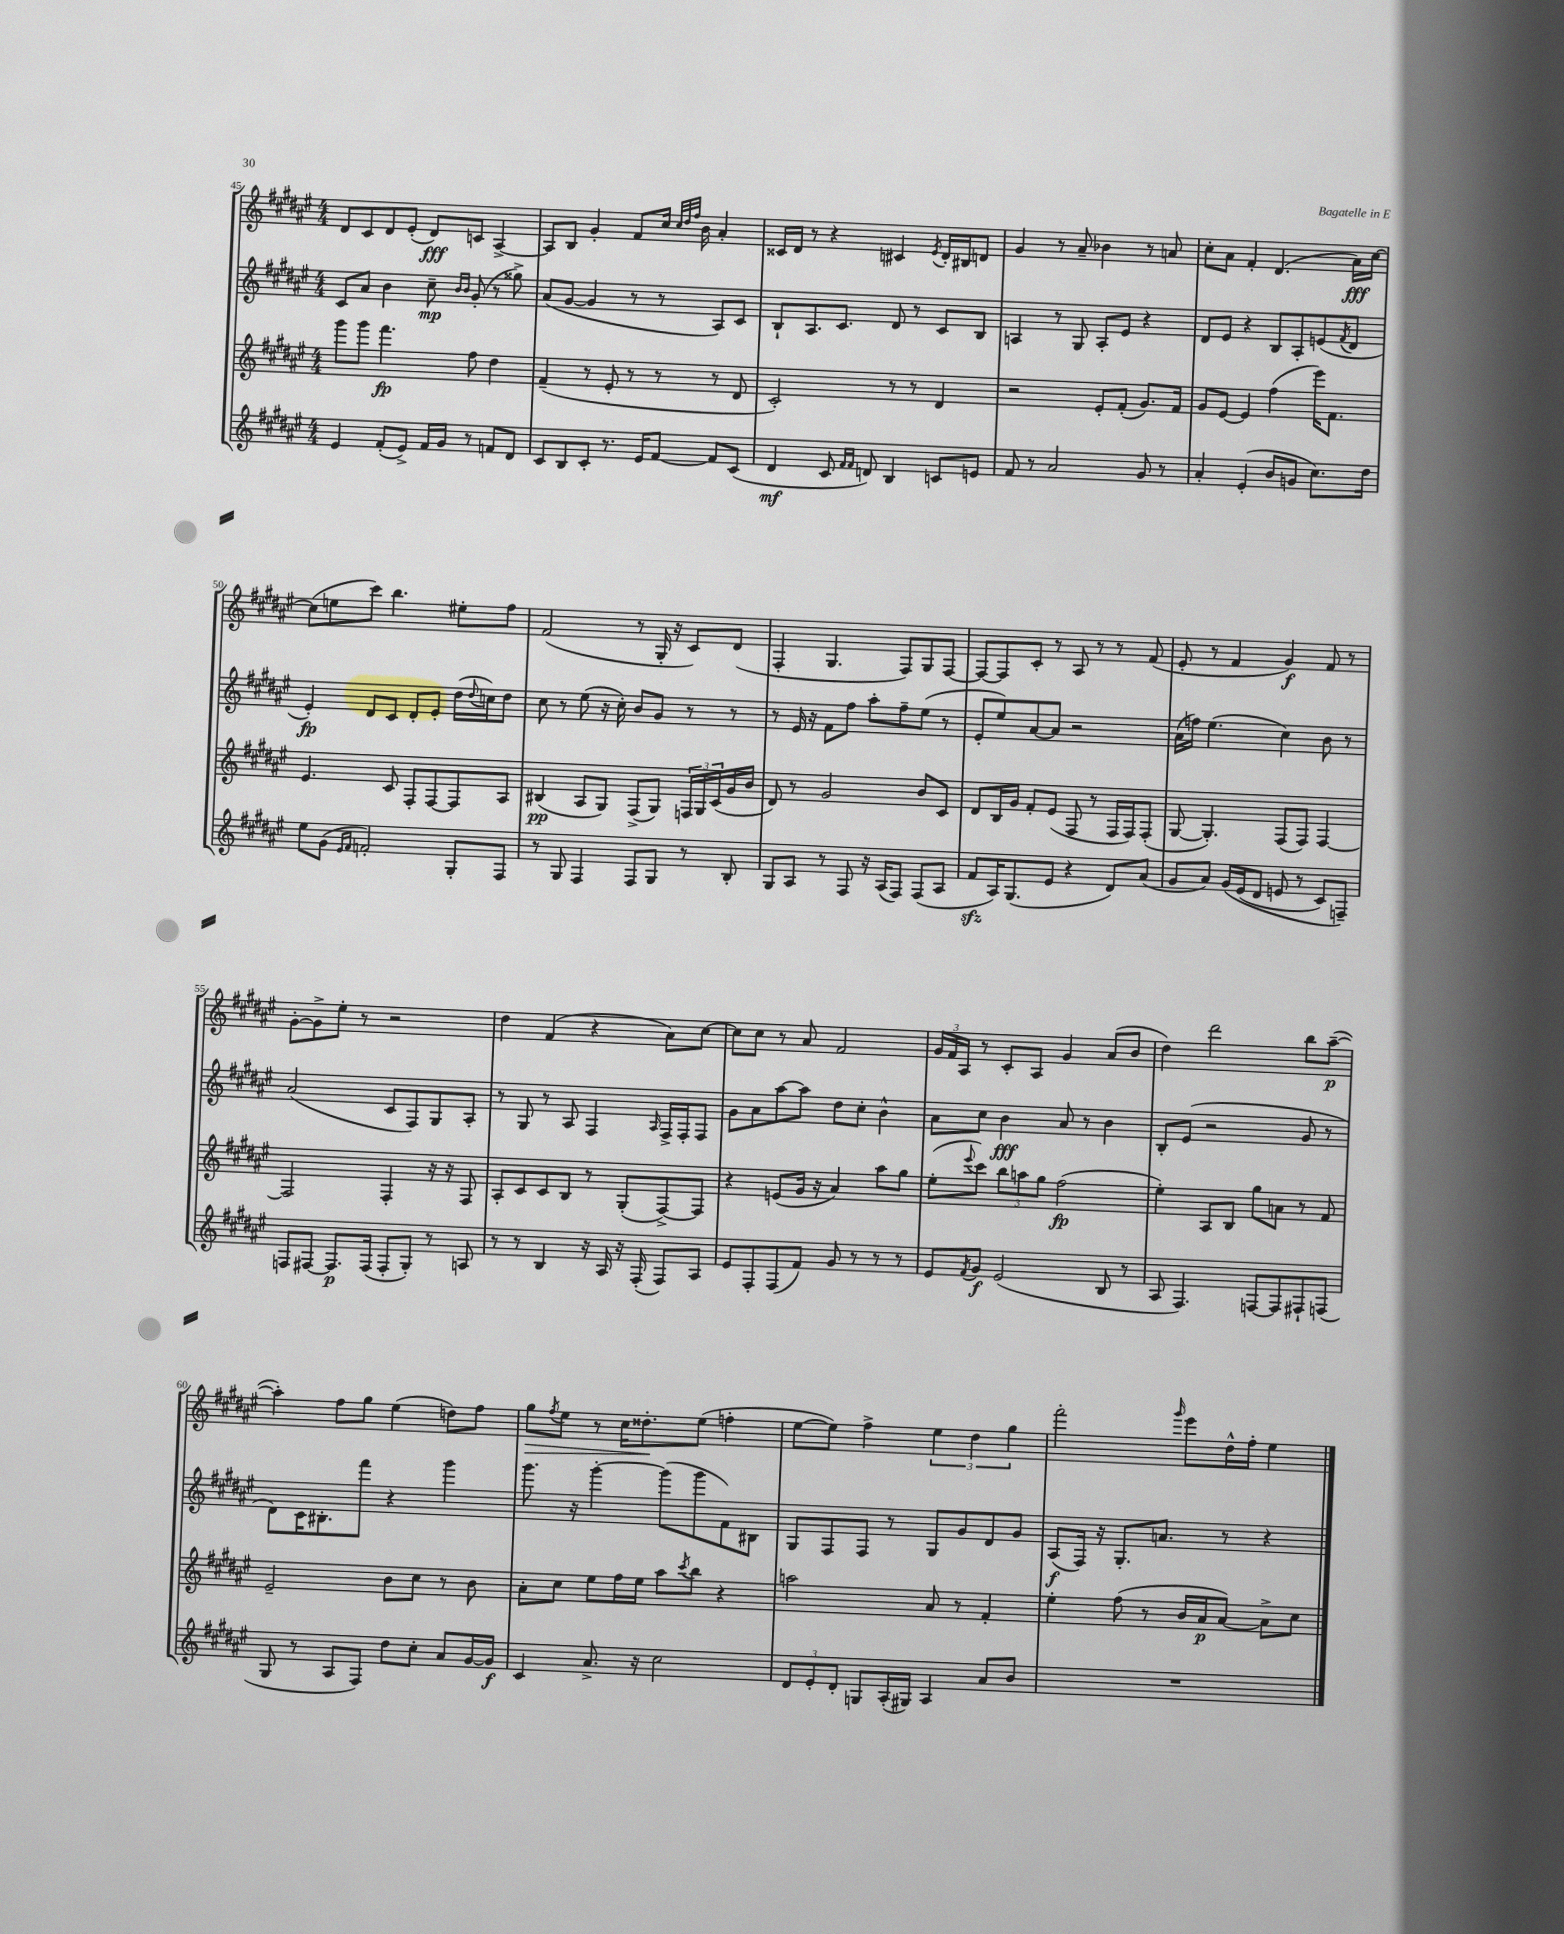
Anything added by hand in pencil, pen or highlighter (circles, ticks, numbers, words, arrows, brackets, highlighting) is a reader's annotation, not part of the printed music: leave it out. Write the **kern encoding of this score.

**kern	**kern	**kern	**kern
*staff4	*staff3	*staff2	*staff1
*clefG2	*clefG2	*clefG2	*clefG2
*k[f#c#g#d#a#e#]	*k[f#c#g#d#a#e#]	*k[f#c#g#d#a#e#]	*k[f#c#g#d#a#e#]
*M4/4	*M4/4	*M4/4	*M4/4
4e#	8ggg#	8c#	8d#
.	8ggg#	8a#	8c#
(8f#'	4.fff#	4b	8d#
8e#^)	.	.	(8e#'
16f#	.	8cc#~	8d#)
16g#	.	.	.
.	.	16qqb	.
.	.	16qqb	.
8r	8ff#	(8g#'	8c
8f	4dd#	8r	[4A#^
8d#	.	8gg##^)	.
=	=	=	=
8c#	(4f#~	(8a#	8A#]
8B	.	[8g#	8B
8c#'	8r	4g#]	4g#'
8.r	8e#'	.	.
.	8r	8r	8f#
16e#	.	.	.
[8f#	8r	8r	16cc#
.	.	.	32qqcc#
.	.	.	32qqdd#
.	.	.	32qqff#
.	.	.	16b
8f#]	8r	8A#)	4a#'
(8c#	8d#	8c#	.
=	=	=	=
4d#	2c#')	8B`	16c##
.	.	.	16d#
.	.	8.A#	8r
8c#	.	.	4r
.	.	8.c#	.
16qqf#	.	.	.
16qqf#	.	.	.
8d)	.	.	.
4B	8r	8d#	4c#
.	8r	8r	.
.	.	.	8qe#
8c	4d#	8c#	16d#'
.	.	.	16B#
8e	.	8B	8d
=	=	=	=
8f#	2r	4A	4g#
8r	.	.	.
2a#	.	8r	8r
.	.	8G#	8a#~
.	8e#'	8A'	4b-
.	(8f#'	8e#	.
8g#	8.g#)	4r	8r
8r	.	.	8a
.	16f#	.	.
=	=	=	=
4a#'	8g#	8d#	8cc#'
.	[8e#	8e#	8a#
(4e#'	4e#]	4r	4f#'
8b	(4ff#	8B	(4.d#
8g	.	8A#'	.
8.cc#)	16eee#)	(8e	.
.	8.f#	.	.
.	.	8qf#	.
.	.	8d#	16a#)
16dd#	.	.	[16cc#
=	=	=	=
8ee#	4.e#	4e#')	(8cc#]
(8g#	.	.	8ee
16qqe#	.	.	.
16qqf#	.	.	.
2f')	.	8d#	8ccc#)
.	8c#	8c#	4.bb
.	8F#'	8d#'	.
.	[8F#	8e#'	.
8G#'	8F#]	(16dd#	8ee#'
.	.	8qqdd#	.
.	.	16cc)	.
8F#	8A#	8dd#	8ff#
=	=	=	=
8r	(4B#	8cc#	(2f#
8G#	.	8r	.
4F#	8A#	(8ee#	.
.	8G#)	16r	.
.	.	16cc#')	.
8F#	(8F#^	8b	8r
8G#	8G#)	8g#	16G#'
.	.	.	16r
8r	24F	8r	8c#)
.	24G#	.	.
.	(24c#	.	.
8B'	16g#	8r	(8d#
.	16b	.	.
=	=	=	=
8G#	8d#)	8r	4F#'
8A#	8r	16e#	.
.	.	16r	.
8r	2g#	8f#	4.G#
8F#	.	8ff#	.
16r	.	8aa#'	.
(16A#	.	.	.
8F#)	.	8ff#~	8F#)
(8F#	8b	(8ee#	8G#
8A#	8c#	8r	[8F#
=	=	=	=
8f#	8d#	8e#'	8F#_
16A#)	16B	8ee#)	8F#]
(8.G#	16g#	.	.
.	8f#'	[8a#	8c#'
8e#	(8e#	8a#]	8r
4r	8F#	2r	8A#
.	8r	.	8r
8d#)	16F#	.	8r
.	16F#)	.	.
(8a#	(8F#'	.	(8f#
=	=	=	=
8g#	[8G#	(16a#	8e#'
.	.	16ff)	.
8a#)	4.G#'])	(4.ee#	8r
&(16g#	.	.	4f#
(16e#	.	.	.
8d#	.	.	.
8e	(8F#	4cc#)	4g#)
8r	8F#)	.	.
8c#)	[4F#	8b	8f#
8F~&)	.	8r	8r
=	=	=	=
8F	2F#]	(2a#	[8g#'
[8F#	.	.	8g#^]
8.F#]	.	.	8ee#'
.	.	.	8r
(16F#	.	.	.
8F#'	4F#'	8c#	2r
8G#')	.	8F#)	.
8r	16r	8G#	.
.	16r	.	.
8A	8F#	8A#'	.
=	=	=	=
8r	8A#'	8r	4dd#
8r	8c#	8G#	.
4B	8c#	8r	(4f#
.	8B	8A#	.
16r	8r	4F#	4r
16A#	.	.	.
16r	(8G#'	.	.
(16F#'	.	.	.
.	.	16qqA#	.
8F#)	[8F#^)	16F#^	8a#)
.	.	16F#'	.
8A#	8F#]	8F#	[8cc#
=	=	=	=
8e#	4r	8g#	8cc#]
8F#'	.	8a#	8cc#
(8F#	(8e	[8aa#	8r
8f#)	16g#	8aa#]	8a#
.	16r	.	.
8g#	4a#)	8dd#	2f#
8r	.	8cc#'	.
8r	8aa#	4b^^	.
8r	8gg#	.	.
=	=	=	=
8e#	(8ee#'	8a#	24g#
.	.	.	24f#
.	.	.	24A#
8qf#	8qqeee#	.	.
8g#	8ccc#)	8cc#	8r
(2e#	12bb	4b	8c#'
.	12aa	.	.
.	.	.	8A#
.	12gg#	.	.
.	(2ff#	8a#	4g#
.	.	8r	.
8B	.	4b	(8a#
8r	.	.	8b
=	=	=	=
8A#	4ee#')	8B'	4dd#)
4.F#)	.	(8e#	.
.	8A#	2r	2ddd#
.	8B	.	.
[8F	8gg#	.	.
8F]	8a	.	.
8F#`	8r	8g#	8bb
(8F	8f#	8r	([8aa#~
=	=	=	=
8G#	2e#~	8d#)	4aa#'])
8r	.	16c#	.
.	.	8.B#'	.
8A#	.	.	8ff#
8F#)	.	8fff#	8gg#
8dd#	8b	4r	(4ee#
8cc#'	8cc#	.	.
8a#	8r	4ggg#	8dd)
[16g#	8b	.	8ff#
16g#]	.	.	.
=	=	=	=
4c#	8a#'	8.ggg#	8gg#
.	.	.	8qff#
.	8cc#	.	8ee#
.	.	16r	.
8.a#^	8ee#	[4ggg#'	8r
.	16ff#	.	16cc#
16r	16ee#	.	8.dd##'
2cc#	8aa#	(8ggg#]	.
.	8qccc#	.	.
.	8bb	8ggg#	(8ee#
.	4r	8f#)	4ff'
.	.	8B#	.
=	=	=	=
12d#	2aa	8G#	[8ee#
12e#'	.	.	.
.	.	8F#	8ee#])
12d#'	.	.	.
8G	.	8F#	4ff#^
(16A#'	.	8r	.
16G#)	.	.	.
4A#	8a#	8G#	6ee#
.	8r	8g#	.
.	.	.	6dd#
8a#	4f#'	8d#	.
.	.	.	6gg#
8b	.	8g#	.
=	=	=	=
1r	4ee#'	(8A#	2fff#'
.	.	16F#)	.
.	.	16r	.
.	(8ff#	8.G#'	.
.	8r	.	.
.	.	8.a	.
.	.	.	16qqggg#
.	16b	.	8eee#
.	16a#	.	.
.	[8a#)	8r	16dd#^^
.	.	.	16ff#'
.	8a#^]	4r	4ee#
.	8cc#	.	.
==	==	==	==
*-	*-	*-	*-
